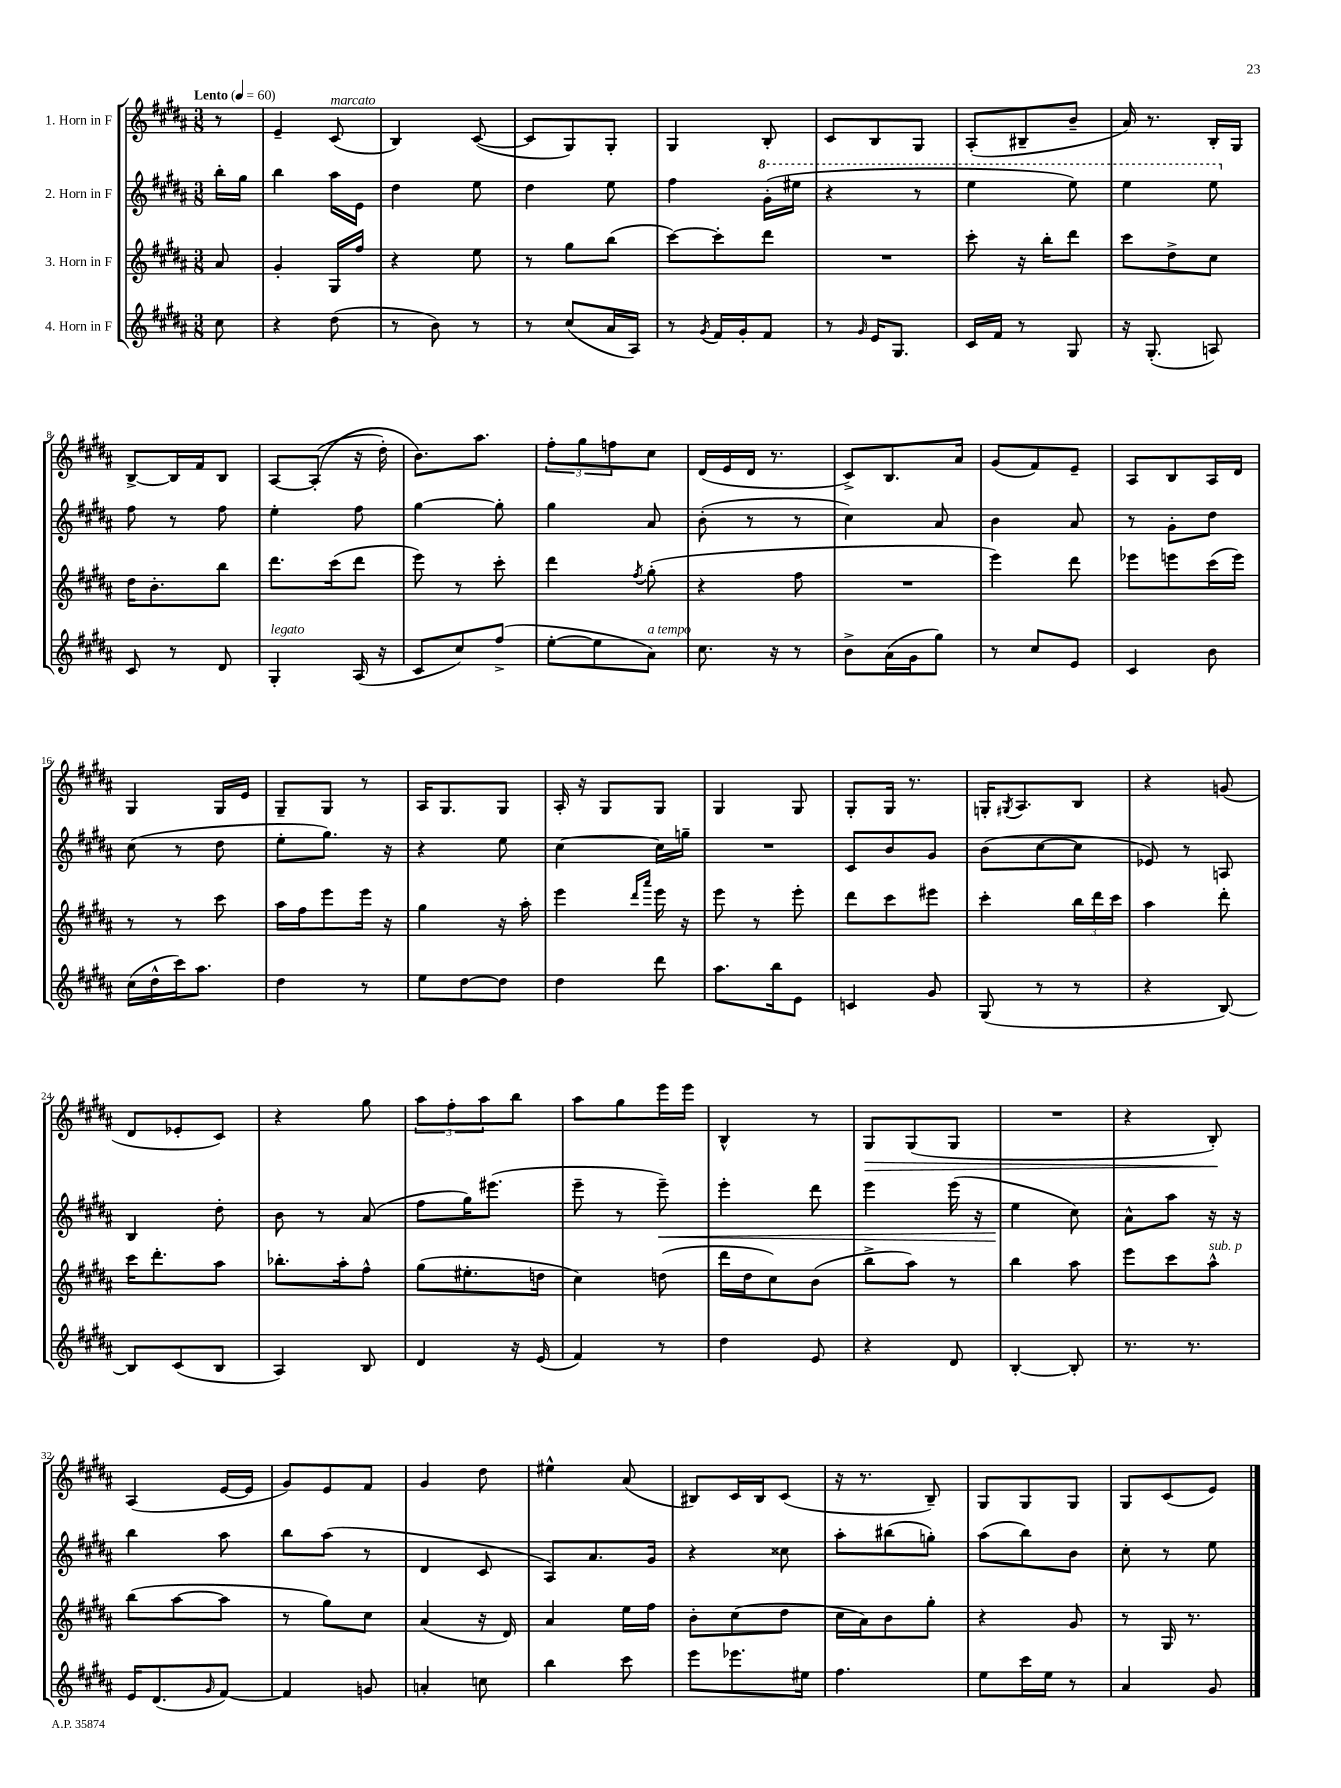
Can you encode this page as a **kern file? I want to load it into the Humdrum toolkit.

**kern	**kern	**kern	**dynam	**kern	**dynam
*part4	*part3	*part2	*part2	*part1	*part1
*staff4	*staff3	*staff2	*staff2	*staff1	*staff1
*I"4. Horn in F	*I"3. Horn in F	*I"2. Horn in F	*	*I"1. Horn in F	*
*clefG2	*clefG2	*clefG2	*	*clefG2	*
*k[f#c#g#d#a#]	*k[f#c#g#d#a#]	*k[f#c#g#d#a#]	*	*k[f#c#g#d#a#]	*
*M3/8	*M3/8	*M3/8	*	*M3/8	*
*MM60	*MM60	*MM60	*	*MM60	*
=	=	=	=	=	=
!	!	!	!	!LO:TX:a:B:t=Lento	!
8cc#\	8a#/	16bb'\LL	.	8r	.
.	.	16gg#\JJ	.	.	.
=1	=1	=1	=1	=1	=1
4r	4g#'/	4bb\	.	4e~/	.
!	!	!	!	!LO:TX:a:i:t=marcato	!
(8dd#\	16G#/LL	16aa#\LL	.	(8c#/	.
.	16ff#/JJ	16e\JJ	.	.	.
=2	=2	=2	=2	=2	=2
8r	4r	4dd#\	.	4B/)	.
8b\)	.	.	.	.	.
8r	8ee\	8ee\	.	([8c#/	.
=3	=3	=3	=3	=3	=3
8r	8r	4dd#\	.	8c#/L]	.
(8cc#/L	8gg#\L	.	.	8G#/)	.
16a#/L	(8bb\J	8ee\	.	8G#'/J	.
16A#/JJ)	.	.	.	.	.
=4	=4	=4	=4	=4	=4
8r	[8ccc#\L)	4ff#\	.	4G#/	.
8qg#/	.	.	.	.	.
16f#/LL	8ccc#'\]	.	.	.	.
16g#'/J	.	.	.	.	.
*	*	*8va	*	*	*
8f#/J	8ddd#\J	(16gg#'\LL	.	8B'/	.
.	.	16eee#X\JJ	.	.	.
=5	=5	=5	=5	=5	=5
8r	4.r	4r	.	8c#/L	.
16qqg#/	.	.	.	.	.
16e/KL	.	.	.	8B/	.
8.G#/J	.	.	.	.	.
.	.	8r	.	8G#/J	.
=6	=6	=6	=6	=6	=6
16c#/LL	8ccc#'\	4eee\	.	(8A#'/L	.
16f#/JJ	.	.	.	.	.
8r	16r	.	.	8B#X~/	.
.	16bb'\KL	.	.	.	.
8G#/	8ddd#\J	8eee\)	.	8b~/J	.
=7	=7	=7	=7	=7	=7
16r	8ccc#\L	4eee\	.	16a#/)	.
(8.G#'/	.	.	.	8.r	.
.	8dd#^\	.	.	.	.
8An/)	8cc#\J	8eee\	.	16B'/LL	.
.	.	.	.	16G#/JJ	.
!!LO:LB:g=z
=8	=8	=8	=8	=8	=8
*	*	*X8va	*	*	*
8c#/	16dd#\KL	8ff#\	.	[8B^/L	.
.	8.b'\	.	.	.	.
8r	.	8r	.	16B/L]	.
.	.	.	.	16f#/J	.
8d#/	8bb\J	8ff#\	.	8B/J	.
=9	=9	=9	=9	=9	=9
!LO:TX:a:i:t=legato	!	!	!	!	!
4G#'/	8.ddd#\L	4ee'\	.	[8A#/L	.
.	.	.	.	((8A#'/J]	.
.	(16ccc#\k	.	.	.	.
(16A#/	8ddd#\J	8ff#\	.	16r	.
16r	.	.	.	16dd#'\)	.
=10	=10	=10	=10	=10	=10
8c#/L	8eee\)	[4gg#\	.	8.b\L)	.
8cc#/)	8r	.	.	.	.
.	.	.	.	8.aa#\J	.
(8ff#^/J	8ccc#'\	8gg#'\]	.	.	.
=11	=11	=11	=11	=11	=11
[8ee'\L	4ddd#\	4gg#\	.	12ff#'\L	.
.	.	.	.	12gg#\	.
8ee\]	.	.	.	.	.
.	.	.	.	12ffn\	.
.	8qff#/	.	.	.	.
!LO:TX:a:i:t=a tempo	!	!	!	!	!
8a#\J)	(8gg#'\	8a#/	.	8cc#\J	.
=12	=12	=12	=12	=12	=12
8.cc#\	4r	(8b'\	.	(16d#/LL	.
.	.	.	.	16e/	.
.	.	8r	.	16d#/JJ	.
16r	.	.	.	8.r	.
8r	8ff#\	8r	.	.	.
=13	=13	=13	=13	=13	=13
8b^\L	4.r	4cc#\)	.	8c#^/L)	.
(16a#\L	.	.	.	8.B/	.
16g#\J	.	.	.	.	.
8gg#\J)	.	8a#/	.	.	.
.	.	.	.	16a#/Jk	.
=14	=14	=14	=14	=14	=14
8r	4eee\)	4b\	.	(8g#/L	.
8cc#/L	.	.	.	8f#/)	.
8e/J	8ddd#\	8a#/	.	8e~/J	.
=15	=15	=15	=15	=15	=15
4c#/	8eee-X\L	8r	.	8A#/L	.
.	8eeen\	8g#'\L	.	8B/	.
8b\	(16ccc#\L	8dd#\J	.	16A#/L	.
.	16eee\JJ)	.	.	16d#/JJ	.
!!LO:LB:g=z
=16	=16	=16	=16	=16	=16
(16cc#\LL	8r	(8cc#\	.	4G#/	.
16dd#^^\	.	.	.	.	.
16ccc#\J)	8r	8r	.	.	.
8.aa#\J	.	.	.	.	.
.	8ccc#\	8dd#\	.	16G#/LL	.
.	.	.	.	16e/JJ	.
=17	=17	=17	=17	=17	=17
4dd#\	16aa#\LL	8ee'\L	.	8G#~/L	.
.	16ff#\J	.	.	.	.
.	8eee\	8.gg#\J)	.	8G#/J	.
8r	16eee\Jk	.	.	8r	.
.	16r	16r	.	.	.
=18	=18	=18	=18	=18	=18
8ee\L	4gg#\	4r	.	16A#/KL	.
.	.	.	.	8.G#/	.
[8dd#\	.	.	.	.	.
8dd#\J]	16r	8ee\	.	8G#/J	.
.	16aa#'\	.	.	.	.
=19	=19	=19	=19	=19	=19
4dd#\	4eee\	[4cc#\	.	16A#'/	.
.	.	.	.	16r	.
.	.	.	.	8G#/L	.
.	16qqddd#/LL	.	.	.	.
.	16qqaaa#/JJ	.	.	.	.
8ddd#\	16eee\	16cc#\LL]	.	8G#/J	.
.	16r	16ggn~\JJ	.	.	.
=20	=20	=20	=20	=20	=20
8.aa#\L	8eee\	4.r	.	4G#/	.
.	8r	.	.	.	.
16bb\k	.	.	.	.	.
8e\J	8eee'\	.	.	8G#/	.
=21	=21	=21	=21	=21	=21
4cn/	8ddd#\L	8c#/L	.	8G#'/L	.
.	8ccc#\	8b/	.	16G#/Jk	.
.	.	.	.	8.r	.
8g#/	8eee#X\J	8g#/J	.	.	.
=22	=22	=22	=22	=22	=22
(8G#/	4ccc#'\	(8b\L	.	16Gn'/KL	.
.	.	.	.	8qG#X/	.
.	.	.	.	8.A#/	.
8r	.	[8cc#\	.	.	.
8r	24bb\LL	8cc#\J]	.	8B/J	.
.	24ddd#\	.	.	.	.
.	24ccc#\JJ	.	.	.	.
=23	=23	=23	=23	=23	=23
4r	4aa#\	8e-X/)	.	4r	.
.	.	8r	.	.	.
[8B/)	8ddd#'\	8An/	.	(8gn/	.
!!LO:LB:g=z
=24	=24	=24	=24	=24	=24
8B/L]	16ccc#\KL	4B/	.	8d#/L	.
.	8.ddd#'\	.	.	.	.
(8c#/	.	.	.	8e-X'/	.
8B/J	8aa#\J	8dd#'\	.	8c#/J)	.
=25	=25	=25	=25	=25	=25
4A#/)	8.bb-X'\L	8b\	.	4r	.
.	.	8r	.	.	.
.	16aa#'\k	.	.	.	.
8B/	8ff#^^\J	(8a#/	.	8gg#\	.
=26	=26	=26	=26	=26	=26
4d#/	(8gg#\L	8ff#\L	.	12aa#\L	.
.	.	.	.	12ff#'\	.
.	8.ee#X'\	16gg#\K)	.	.	.
.	.	.	.	12aa#\	.
.	.	(8.eee#X\J	.	.	.
16r	.	.	.	8bb\J	.
(16e/	16ddn\Jk	.	.	.	.
=27	=27	=27	=27	=27	=27
4f#/)	4cc#\)	8eee~\	.	8aa#\L	.
.	.	8r	.	8gg#\	.
!	!	!	!LO:HP:b	!	!
8r	(8ddn\	8eee~\)	<	16eee\L	.
.	.	.	.	16eee\JJ	.
=28	=28	=28	=28	=28	=28
4dd#\	16ddd#\LL	4eee'\	.	4B^^/	.
.	16dd#\J	.	.	.	.
.	8cc#\)	.	.	.	.
8e/	(8b\J	8ddd#\	.	8r	.
=29	=29	=29	=29	=29	=29
!	!	!	!	!	!LO:HP:b
4r	8bb^\L	4eee\	.	8G#/L	>
.	8aa#\J)	.	.	(8G#/	.
8d#/	8r	(16eee\	.	8G#/J	.
.	.	16r	.	.	.
=30	=30	=30	=30	=30	=30
[4B'/	4bb\	4ee\	.	4.r	.
8B'/]	8aa#\	8cc#\)	[	.	.
=31	=31	=31	=31	=31	=31
8.r	8eee\L	8a#^^\L	.	4r	.
.	8ccc#\	8aa#\J	.	.	.
8.r	.	.	.	.	.
!	!LO:TX:a:i:t=sub. p	!	!	!	!
.	8aa#^^\J	16r	.	8B'/)	.
.	.	16r	.	.	.
.	.	.	.	.	]
!!LO:LB:g=z
=32	=32	=32	=32	=32	=32
16e/KL	(8bb\L	4bb\	.	(4A#/	.
(8.d#/	.	.	.	.	.
.	[8aa#\	.	.	.	.
16qqg#/	.	.	.	.	.
[8f#/J)	8aa#\J]	8aa#\	.	[16e/LL	.
.	.	.	.	16e/JJ]	.
=33	=33	=33	=33	=33	=33
4f#/]	8r	8bb\L	.	8g#/L)	.
.	8gg#\L)	(8aa#\J	.	8e/	.
8gn/	8cc#\J	8r	.	8f#/J	.
=34	=34	=34	=34	=34	=34
4an'/	(4a#/	4d#/	.	4g#/	.
8ccn\	16r	8c#/	.	8dd#\	.
.	16d#/)	.	.	.	.
=35	=35	=35	=35	=35	=35
4bb\	4a#/	8A#/L)	.	4ee#X^^\	.
.	.	8.a#/	.	.	.
8ccc#\	16ee\LL	.	.	(8a#/	.
.	16ff#\JJ	16g#/Jk	.	.	.
=36	=36	=36	=36	=36	=36
8eee\L	8b'\L	4r	.	8B#X/L)	.
8.eee-X\	(8cc#\	.	.	16c#/L	.
.	.	.	.	16B#/J	.
.	8dd#\J	8cc##X\	.	(8c#/J	.
16ee#X\Jk	.	.	.	.	.
=37	=37	=37	=37	=37	=37
4.ff#\	16cc#\LL	8aa#'\L	.	16r	.
.	16a#\J)	.	.	8.r	.
.	8b\	(8bb#X\	.	.	.
.	8gg#'\J	8ggn'\J)	.	8B~/)	.
=38	=38	=38	=38	=38	=38
8ee\L	4r	(8aa#\L	.	8G#/L	.
16ccc#\L	.	8bb\)	.	8G#/	.
16ee\JJ	.	.	.	.	.
8r	8g#/	8b\J	.	8G#/J	.
=39	=39	=39	=39	=39	=39
4a#/	8r	8cc#'\	.	8G#/L	.
.	16G#/	8r	.	(8c#/	.
.	8.r	.	.	.	.
8g#/	.	8ee\	.	8e/J)	.
==	==	==	==	==	==
*-	*-	*-	*-	*-	*-
